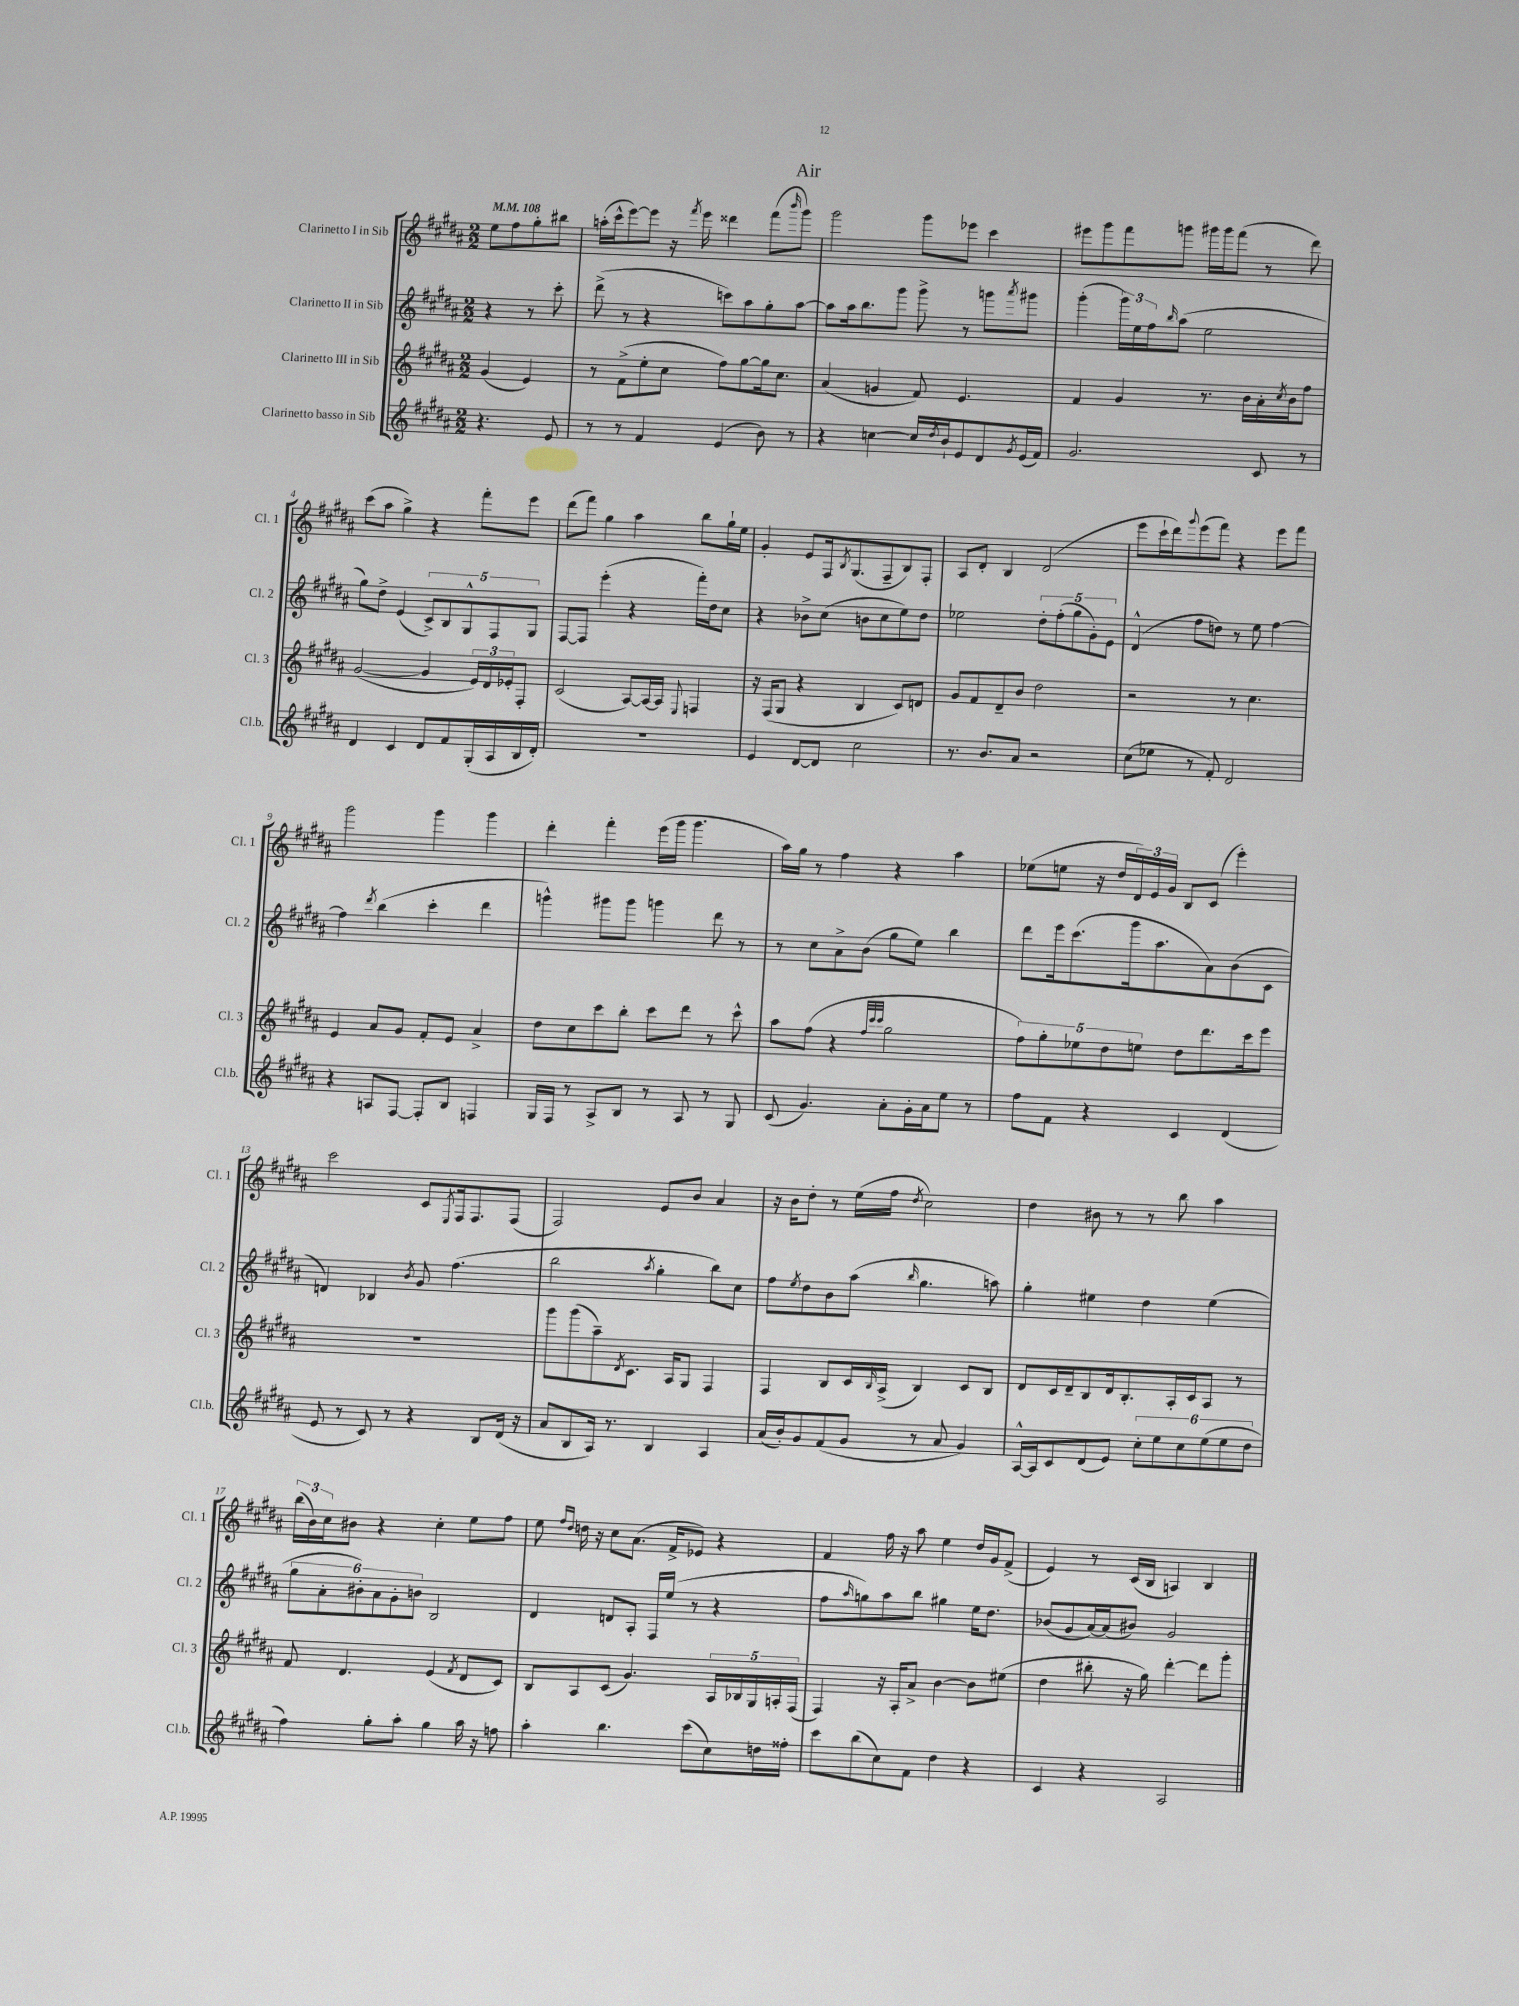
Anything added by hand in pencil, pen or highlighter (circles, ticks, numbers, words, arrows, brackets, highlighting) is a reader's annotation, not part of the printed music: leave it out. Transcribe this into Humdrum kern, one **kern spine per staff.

**kern	**kern	**kern	**kern
*part4	*part3	*part2	*part1
*staff4	*staff3	*staff2	*staff1
*I"Clarinetto basso in Sib	*I"Clarinetto III in Sib	*I"Clarinetto II in Sib	*I"Clarinetto I in Sib
*I'Cl.b.	*I'Cl. 3	*I'Cl. 2	*I'Cl. 1
*clefG2	*clefG2	*clefG2	*clefG2
*k[f#c#g#d#a#]	*k[f#c#g#d#a#]	*k[f#c#g#d#a#]	*k[f#c#g#d#a#]
*M2/2	*M2/2	*M2/2	*M2/2
*MM108	*MM108	*MM108	*MM108
=	=	=	=
4.r	(4g#/	4r	8ee\L
.	.	.	8ff#\
.	4e/)	8r	8gg#'\
8e/	.	8ccc#'\	8bb#X\J
=1	=1	=1	=1
8r	8r	(8ddd#^\	(16aan'\LL
.	.	.	16ccc#^^\J
8r	(8f#^\L	8r	[8eee\)
4f#/	8ee'\	4r	8eee\J]
.	8cc#\J	.	16r
.	.	.	8qfff#/
.	.	.	16eee\
(4e/	8ff#\L)	8cccn\L)	4ddd##X\
.	[8gg#\	8aa#\	.
8b\)	16gg#\k]	8gg#'\	(8fff#\L
.	8.cc#\J	.	.
.	.	.	16qqbbb/
8r	.	[8aa#\J	8ggg#\J)
=2	=2	=2	=2
4r	(4a#/	8aa#\L]	2ggg#\
.	.	16aa#\k	.
.	.	8.bb\	.
[4ccn\	4gn/	.	.
.	.	8ggg#\J	.
16cc/LL]	8f#/)	8ggg#^\	8ggg#\L
8qdd#/	.	.	.
16b`/J	.	.	.
8e/	4.e/	8r	8eee-X\J
8d#/	.	8gggn\L	4ccc#\
8qg#/	.	8qaaa#/	.
(16e/L	.	8ggg#X\J	.
16f#/JJ)	.	.	.
=3	=3	=3	=3
2.g#/	4f#/	(4ggg#'\	8eee#X\L
.	.	.	8ggg#\
.	4g#/	24ggg#\LL)	8fff#\
.	.	24ee\	.
.	.	24ff#\J	.
.	.	16qqbb/	.
.	.	(8aa#\J	8gggn\J
.	8.r	2ee\	16ggg#X\LL
.	.	.	16ggg#\J
.	.	.	(8fff#\J
.	16b\LL	.	.
8c#/	16a#'\	.	8r
.	8qcc#/	.	.
.	16b\J	.	.
8r	8ff#\J	.	8ddd#\)
!!LO:LB:g=z
=4	=4	=4	=4
4d#/	([2g#/	8gg#\L)	(8ccc#\L
.	.	8dd#^\J	8aa#\J
4c#/	.	(4e/	4gg#^\)
8d#/L	4g#/]	10c#^/L)	4r
.	.	10B/	.
8f#/	.	.	.
.	.	10G#^^/	.
(16G#'/L	24e/LL)	.	8fff#'\L
.	24d#/	.	.
.	.	10F#/	.
16A#/	.	.	.
.	24e-X'/J	.	.
16B/	8F#'/J	.	8eee\J
.	.	10G#/J	.
16d#'/JJ)	.	.	.
=5	=5	=5	=5
1r	(2c#/	[8F#/L	(8ddd#\L
.	.	8F#/J]	8fff#\J)
.	.	(4eee'\	4gg#\
.	[8A#/L)	4r	4aa#\
.	16A#/L_	.	.
.	16A#/JJ]	.	.
.	8qqE/	.	.
.	4Fn/	16fff#'\LL)	8bb\L
.	.	16dd#\J	.
.	.	8cc#\J	16gg#`\L
.	.	.	16ee\JJ
=6	=6	=6	=6
4e/	16r	4r	4g#'/
.	(16F#/KL	.	.
.	8G#/J	.	.
[8d#/L	4r	8b-X^\L	8e/L
8d#/J]	.	(8cc#\J	16F#/k
.	.	.	8qB/
.	.	.	(8.G#/
2cc#\	4B/	8bn\L	.
.	.	8cc#\	8F#~/
.	8c#/L)	8ee\)	8B/)
.	8dn/J	8dd#\J	8F#'/J
=7	=7	=7	=7
8.r	8g#/L	2ee-X\	8A#/L
.	8f#/	.	8d#'/J
8.b/L	.	.	.
.	8d#~/	.	4B/
8a#/J	8b/J	.	.
2r	2dd#\	10dd#'\L	(2d#/
.	.	(10ff#'\	.
.	.	10gg#\	.
.	.	10g#'\)	.
.	.	10e\J	.
=8	=8	=8	=8
(8cc#\L	2r	(4d#^^/	8eee\L
8ee-X\J	.	.	16ccc#`\L
.	.	.	16ddd#\J)
.	.	.	8qqggg#/
8r	.	8ff#\L	(8eee\
8f#'/)	.	8ddn\J)	8fff#\J)
2d#/	8r	8r	4r
.	4.cc#\	8ee\	.
.	.	[4ff#\	8eee\L
.	.	.	8fff#\J
!!LO:LB:g=z
=9	=9	=9	=9
4r	4e/	4ff#\]	2ggg#\
.	.	8qddd#/	.
8An/L	8a#/L	(4bb\	.
[8F#/J	8g#/J	.	.
8F#'/L]	8f#'/L	4ccc#'\	4ggg#\
8B/J	8e/J	.	.
4Fn/	4a#^/	4ddd#\	4ggg#\
=10	=10	=10	=10
16G#/LL	8dd#\L	4gggn^^\)	4ddd#'\
16F#/JJ	.	.	.
8r	8cc#\	.	.
8A#^/L	8ccc#\	8ggg#X\L	4fff#'\
8B/J	8bb'\J	8ggg#\J	.
8r	8ccc#\L	4gggn\	(16eee\LL
.	.	.	16ggg#\JJ
8A#/	8ddd#\J	.	4.ggg#\
8r	8r	8ddd#\	.
8G#/	8ccc#^^\	8r	.
=11	=11	=11	=11
(8c#/	8aa#\L	8r	16aa#\LL)
.	.	.	16gg#\JJ
4.g#/)	(8ff#\J	8cc#\L	8r
.	4r	8a#^\	4ff#\
.	.	(8b\J	.
.	32qqff#/LLL	.	.
.	32qqccc#/	.	.
.	32qqccc#/JJJ	.	.
8a#'\L	2gg#\	8gg#\L	4r
16g#'\L	.	8ee\J)	.
16a#\J	.	.	.
8ee\J	.	4bb\	4aa#\
8r	.	.	.
=12	=12	=12	=12
8ff#\L	10ff#\L)	8ddd#\L	(8ee-X\L
.	10gg#'\	.	.
8f#\J	.	16eee\k	8een\J
.	.	(8.ccc#\	.
.	10ee-X\	.	.
4r	.	.	16r
.	10dd#\	.	.
.	.	.	16dd#/LL
.	.	16ggg#\k	24d#/)
.	10een\J	.	.
.	.	.	24e/
.	.	8.aa#\	.
.	.	.	24g#/JJ
4c#/	8dd#\L	.	8B/L
.	8.ddd#\	8a#\)	(8c#/J
(4d#/	.	(8b\	4eee'\)
.	16ccc#\k	.	.
.	8eee\J	8c#\J	.
!!LO:LB:g=z
=13	=13	=13	=13
8e/	1r	4dn/)	2ccc#\
8r	.	.	.
8c#/)	.	4B-X/	.
8r	.	.	.
.	.	8qb/	.
4r	.	8g#/	8c#/L
.	.	.	8qE/
.	.	(4.ff#\	16F#/k
.	.	.	8.F#/
8B/L	.	.	.
(16d#/Jk	.	.	(8F#/J
16r	.	.	.
=14	=14	=14	=14
8a#/L	8ggg#\L	2bb\	2F#/)
8B/	(8ggg#\	.	.
16A#/Jk)	8aa#~\)	.	.
8.r	.	.	.
.	8qd#/	.	.
.	8.c#\J	.	.
.	.	8qaa#/	.
4B/	.	4gg#'\	8e/L
.	16A#/KL	.	.
.	8G#/J	.	8b/J
4A#/	4F#/	8bb\L)	4a#/
.	.	8cc#\J	.
=15	=15	=15	=15
(16a#/LL	4F#/	8ff#\L	16r
16b'/J)	.	.	16b\KL
.	.	8qee/	.
8g#/	.	8dd#\	8dd#'\J
(8f#/	8B/L	8b\	8r
8g#/J	16c#/L	(8aa#\J	(16ee\LL
.	16qqB/	.	.
.	(16A#^/JJ	.	16ff#\JJ
.	.	16qqbb/	8qdd#/
8r	4B/)	4.gg#\	2cc#\)
8a#/	.	.	.
4g#/)	8c#/L	.	.
.	8B/J	8aan\)	.
=16	=16	=16	=16
[16A#^^/LL	8d#/L	4gg#'\	4dd#\
16A#/J]	.	.	.
8c#/	16c#/L	.	.
.	16d#~/J	.	.
(8d#/	8B/	4ee#X\	8b#X\
8e/J)	16d#/k	.	8r
.	8.B'/	.	.
12cc#'\L	.	4dd#\	8r
12ee\	.	.	.
.	16A#'/L	.	8bb\
12cc#\	.	.	.
.	16c#/J	.	.
(12ee\	8A#/J	(4ee#\	4aa#\
12ee\	.	.	.
.	8r	.	.
12dd#\J	.	.	.
!!LO:LB:g=z
=17	=17	=17	=17
4ff#\)	8f#/	12gg#\L	(24bb\LL
.	.	.	24b\)
.	.	12a#'\	24cc#\J
.	4.d#/	.	8b#X\J
.	.	12b#X'\)	.
8gg#'\L	.	12a#\	4r
.	.	12g#'\	.
8aa#'\J	.	.	.
.	.	12bn\J	.
4gg#\	(4e/	2B/	4cc#'\
.	8qf#/	.	.
16aa#\	8d#/L	.	8ee\L
16r	.	.	.
8ffn\	8c#/J)	.	8ff#\J
=18	=18	=18	=18
4aa#'\	8B/L	4d#/	8ee\
.	.	.	16qqff#/LL
.	.	.	16qqdd#/JJ
.	8A#/	.	16ddn\
.	.	.	16r
4.bb\	(8c#/J	8dn/L	8cc#\L
.	4.g#/)	8A#'/J	(8.a#\J
.	.	16F#/LL	.
.	.	(16ee/JJ	16f#^/KL
(8ccc#\L	.	8r	8e-X/J)
8cc#\)	20A#/LL	4r	4r
.	20B-X/	.	.
.	20G#/	.	.
16ddn\L	.	.	.
.	20An'/	.	.
16ff##X'\JJ	.	.	.
.	(20F#/JJ	.	.
=19	=19	=19	=19
8ccc#\L	4F#/)	8ff#\L	4f#/
.	.	16qqaa#/	.
(8bb\	.	8ggn\)	.
8cc#\)	16r	8aa#\	16ff#\
.	16A#'/KL	.	16r
8f#\J	8a#^/J	8bb\J	8aa#\
4dd#\	[4b\	4gg#X\	4ee\
4r	8b\L]	16ee\KL	16dd#/LL
.	.	8.dd#\J	16g#/J
.	(8ee#X\J	.	(8f#^/J
=20	=20	=20	=20
4c#/	4dd#\	(8b-X/L	4e/)
.	.	8g#/	.
4r	8bb#X'\	[16a#/L)	8r
.	.	(16a#/J]	.
.	16r	8b#X/J)	(16c#/LL
.	16gg#\)	.	16B/JJ
2A#/	[4ddd#'\	2g#/	4An/)
.	8ddd#\L]	.	4B/
.	8ggg#'\J	.	.
==	==	==	==
*-	*-	*-	*-
